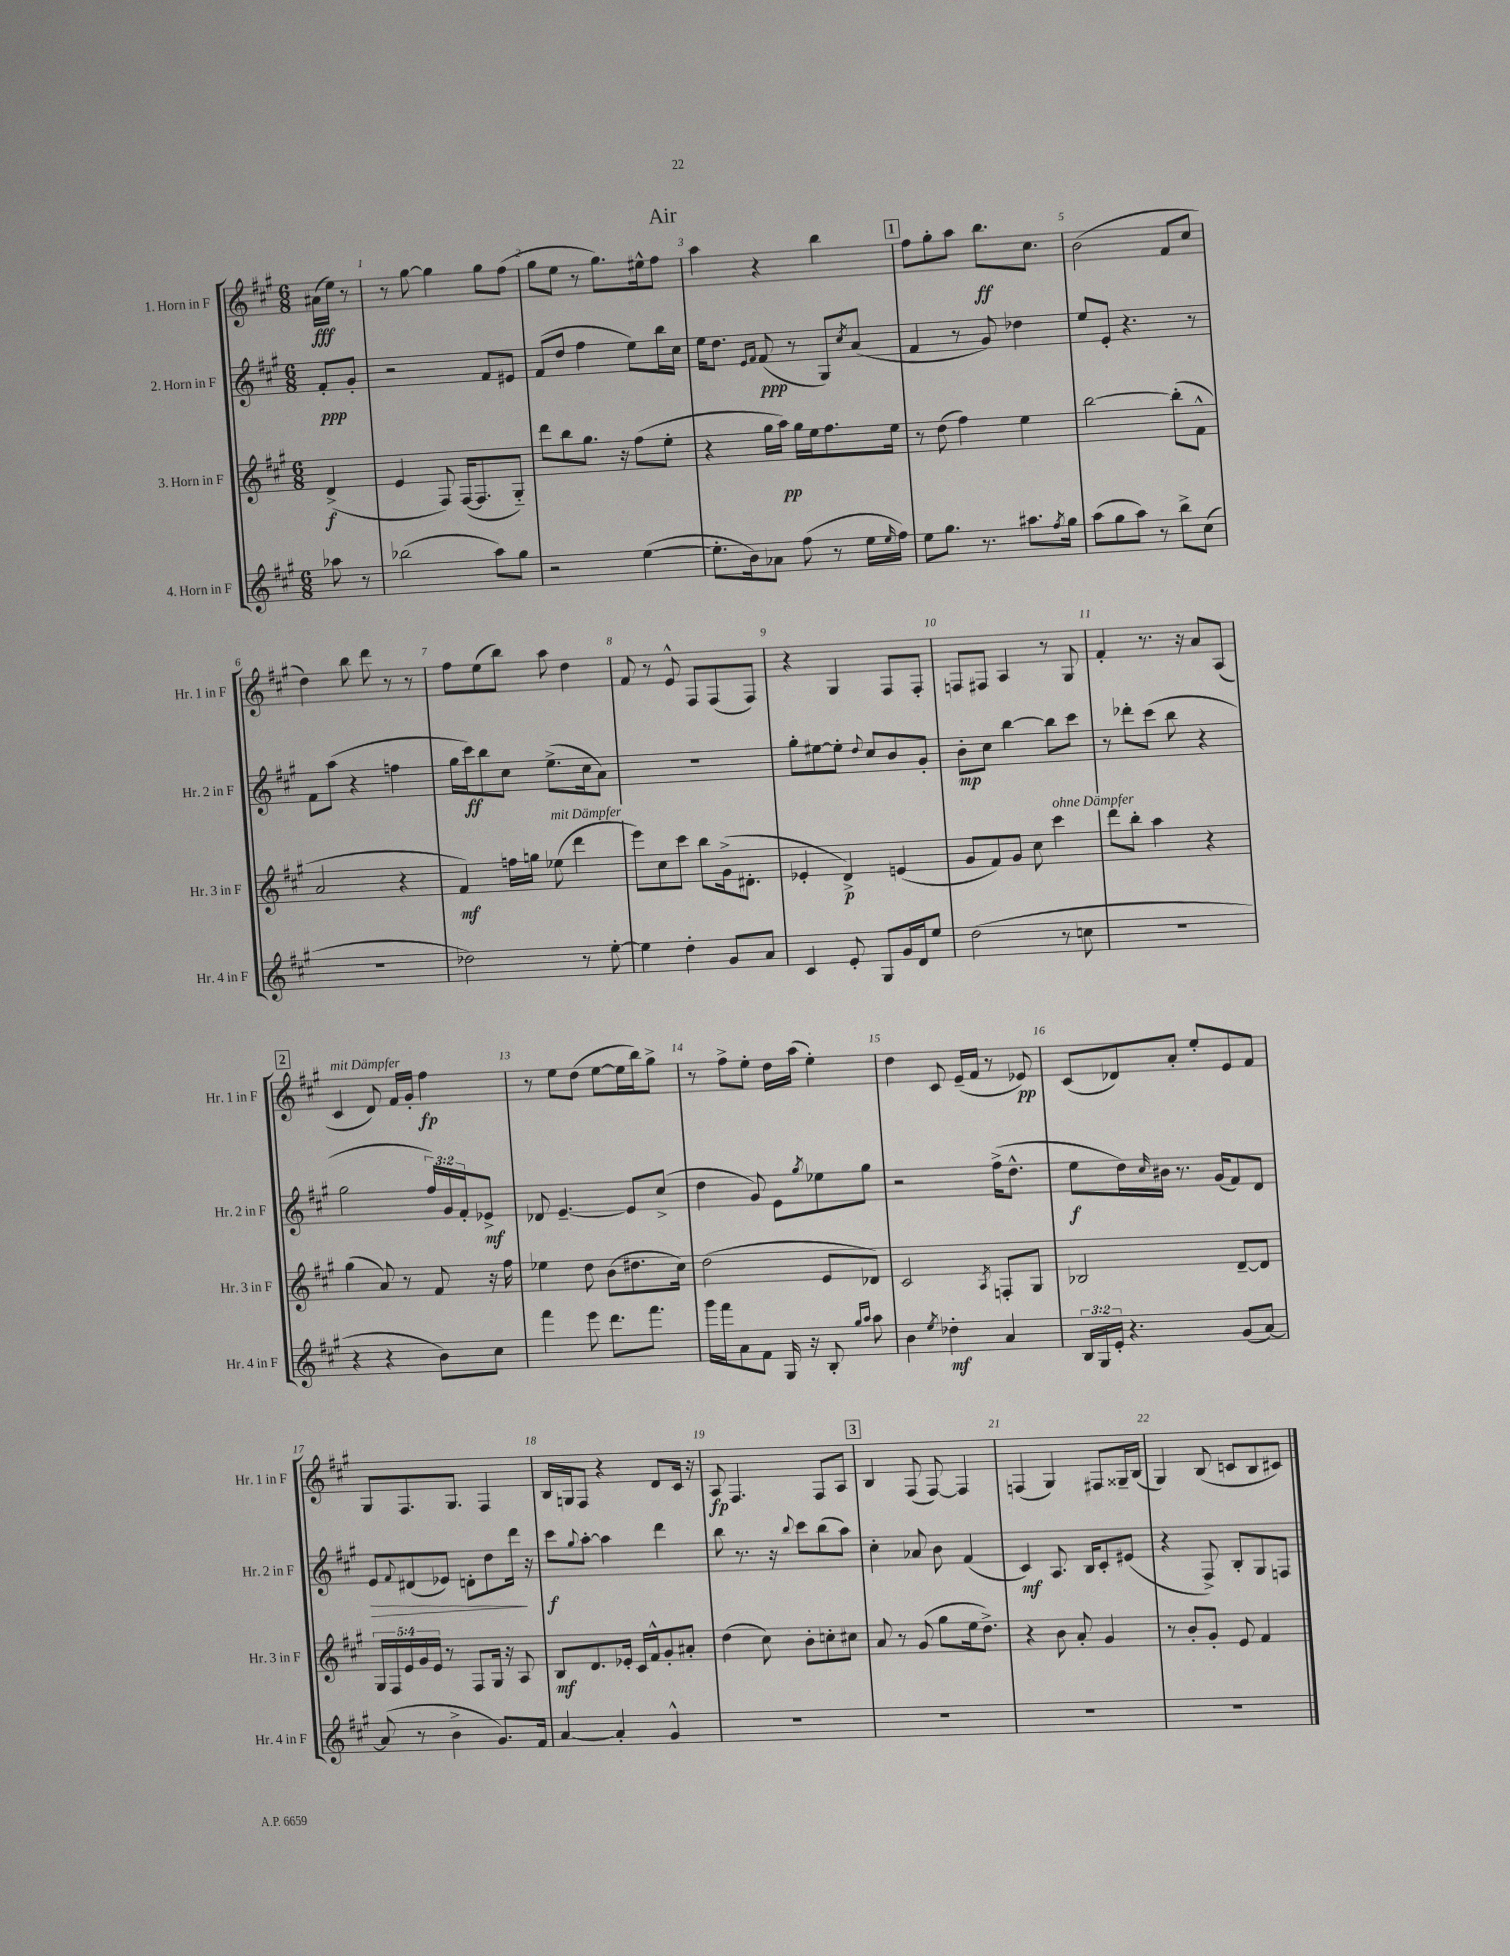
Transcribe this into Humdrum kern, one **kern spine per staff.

**kern	**kern	**kern	**kern
*staff4	*staff3	*staff2	*staff1
*clefG2	*clefG2	*clefG2	*clefG2
*k[f#c#g#]	*k[f#c#g#]	*k[f#c#g#]	*k[f#c#g#]
*M6/8	*M6/8	*M6/8	*M6/8
8aa-	(4d^	8f#'	(16a#
.	.	.	16ee)
8r	.	8g#'	8r
=	=	=	=
(2bb-	4e	2r	8r
.	.	.	[8gg#
.	8F#)	.	4gg#]
.	([16F#	.	.
.	8.F#]	.	.
8aa)	.	8f#	8gg#
8gg#	8G#'~)	8e#	(8ff#
=	=	=	=
2r	8ddd	(8f#	8gg#
.	8bb	8dd	8ee
.	8.gg#	4ff#	8r
.	.	.	8.gg#)
.	16r	.	.
([4ee	(8ff#	8ee)	.
.	.	.	16ee#^^
.	8ee'	16bb	8ff#
.	.	16cc#	.
=	=	=	=
8.ee']	4r	16ee	4aa
.	.	8.dd	.
16b)	.	.	.
.	.	16qqe	.
.	.	16qqf#	.
8a-	16gg#	(8f#	4r
.	16aa)	.	.
(8ff#	16gg#	8r	.
.	16ee	.	.
8r	8.ff#	8G#)	4bb
.	.	8qcc#	.
16ee	.	(8a	.
16qqee	.	.	.
16ff#)	16ee	.	.
=	=	=	=
8ee	8r	4f#	8ff#
8.gg#	(8dd	.	8gg#'
.	4ff#)	8r	8aa
8.r	.	.	.
.	.	8g#)	8.bb
8.aa#	4ee	4dd-	.
.	.	.	8.cc#
8qff#	.	.	.
16gg#	.	.	.
=	=	=	=
(8aa	[2bb	8ee	(2b
8gg#	.	8e'	.
8aa)	.	4.r	.
8r	.	.	.
8bb^	(8bb']	.	8f#
(8cc#	8f#^^	8r	8cc#
=	=	=	=
2.r	2a	8f#	4dd)
.	.	(8aa	.
.	.	4r	8bb
.	.	.	8ddd
.	4r	4ff	8r
.	.	.	8r
=	=	=	=
2dd-)	4f#)	16gg#	8ff#
.	.	16ccc#)	.
.	.	8bb	(8ee
.	16ff	8cc#	8bb)
.	16gg	.	.
.	(8ee-	(8.ee^	8aa
8r	4ddd	.	4dd
.	.	16cc#	.
[8ee'	.	8a)	.
=	=	=	=
4ee]	8eee)	2.r	8f#
.	8cc#	.	8r
4dd'	8ccc#	.	8e^^
.	8bb	.	8F#
8g#	(16g#^	.	(8F#
.	8.d#'	.	.
8a	.	.	8F#)
=	=	=	=
4c#	4e-'	8gg#'	4r
.	.	[8ee#	.
8e'	4d^)	8ee#']	4G#
.	.	8qqdd	.
8G#	.	8cc#	.
16g#	(4e	8b	8F#
16d	.	.	.
8ee	.	8g#'	8F#'
=	=	=	=
(2dd	8g#	8b'	8F
.	8f#)	8cc#	8F#
.	8g#	[4bb	4A
.	8cc#	.	.
8r	4ccc#	8bb]	8r
8cc	.	8ccc#	8G#
=	=	=	=
2.r	8ddd	8r	4f#'
.	8bb'	8ddd-'	.
.	4aa	(8ccc#	8.r
.	.	8bb	.
.	.	.	16r
.	4r	4r	8a
.	.	.	(8A
=	=	=	=
4r	(4gg#	2gg#	4c#
4r	8a)	.	8d)
.	8r	.	16f#
.	.	.	16g#'
8b)	8f#	24ff#)	4ff#
.	.	24g#	.
.	.	24f#'	.
8cc#	16r	8e-^	.
.	16ff#	.	.
=	=	=	=
4fff#	4ee-	8d-	8r
.	.	[4.e~	8ee
8eee	8dd	.	(8dd
8.ddd	(8b	.	[8ee
.	8.dd#	8e]	16ee]
8.fff#	.	.	16bb)
.	.	(8cc#^	8gg#^
.	16cc#)	.	.
=	=	=	=
16ggg#	(2dd	4dd	8r
16fff#	.	.	.
8a	.	.	8ff#^
8f#	.	8g#)	8ee'
16G#	.	8e	16dd
16r	.	.	(16aa
.	.	8qgg#	.
8B'	8e	8ee-	4ee')
16qqgg#	.	.	.
16qqaa	.	.	.
8aa	8d-)	8gg#	.
=	=	=	=
4b	2c#	2r	4dd
8qee	.	.	.
4dd-'	.	.	8c#
.	.	.	(16e~
.	.	.	16f#
.	8qA	.	.
4a	8F'	(16ff#^	8r
.	.	8.dd^^	.
.	8G#	.	8e-)
=	=	=	=
24B	2B-	8ee	(8c#
24G#	.	.	.
24e'	.	.	.
4.r	.	16dd)	8d-)
.	.	16qqcc#	.
.	.	16b#	.
.	.	8.r	8a'
.	.	.	8ee'
.	.	(16g#	.
(8g#	[8d~	8f#)	8e
[8a)	8d]	8d	8f#
=	=	=	=
(8a]	20G#	8e	8G#
.	20F#	.	.
.	20e	.	.
.	.	8qqf#	.
8r	.	(8d#	8.F#
.	20g#	.	.
.	20e	.	.
4b^	8r	8e-)	.
.	.	.	8.G#
.	8F#	8d'	.
8.g#)	16G#	8dd	4F#
.	16r	.	.
.	8A	16ddd	.
16f#	.	16r	.
=	=	=	=
[4a	8B	8ccc#	16B
.	.	.	16G
.	.	8qqgg#	.
.	8.d	[8aa'	8F#
4a']	.	4aa]	4r
.	16e-'	.	.
.	16c#	.	.
.	16f#^^	.	.
4g#^^	8g#'	4ddd	8d
.	8a#'	.	16c#
.	.	.	16r
=	=	=	=
2.r	(4dd	8bb	8A
.	.	8.r	4.F#
.	8cc#)	.	.
.	.	16r	.
.	.	8qqbb	.
.	8b'	8ccc#	.
.	8cc'	(8bb	8F#
.	8cc#	8aa)	8A
=	=	=	=
2.r	8a	4cc#'	4B
.	8r	.	.
.	(8g#	8a-	(8F#
.	8gg#	8b	[8F#)
.	16ee	(4f#	4F#]
.	8.dd^)	.	.
=	=	=	=
2.r	4r	4c#)	(4F
.	8b	8.A	4G#)
.	8a'	.	.
.	.	16B	.
.	4g#	8c#'	8F#
.	.	(8e#	16G##~
.	.	.	(16B
=	=	=	=
2.r	8r	4r	4G#)
.	8b'	.	.
.	8g#'	8F#^)	(8B
.	8e	8B'	8c
.	4f#	8G#	8B
.	.	8F	8c#)
==	==	==	==
*-	*-	*-	*-
